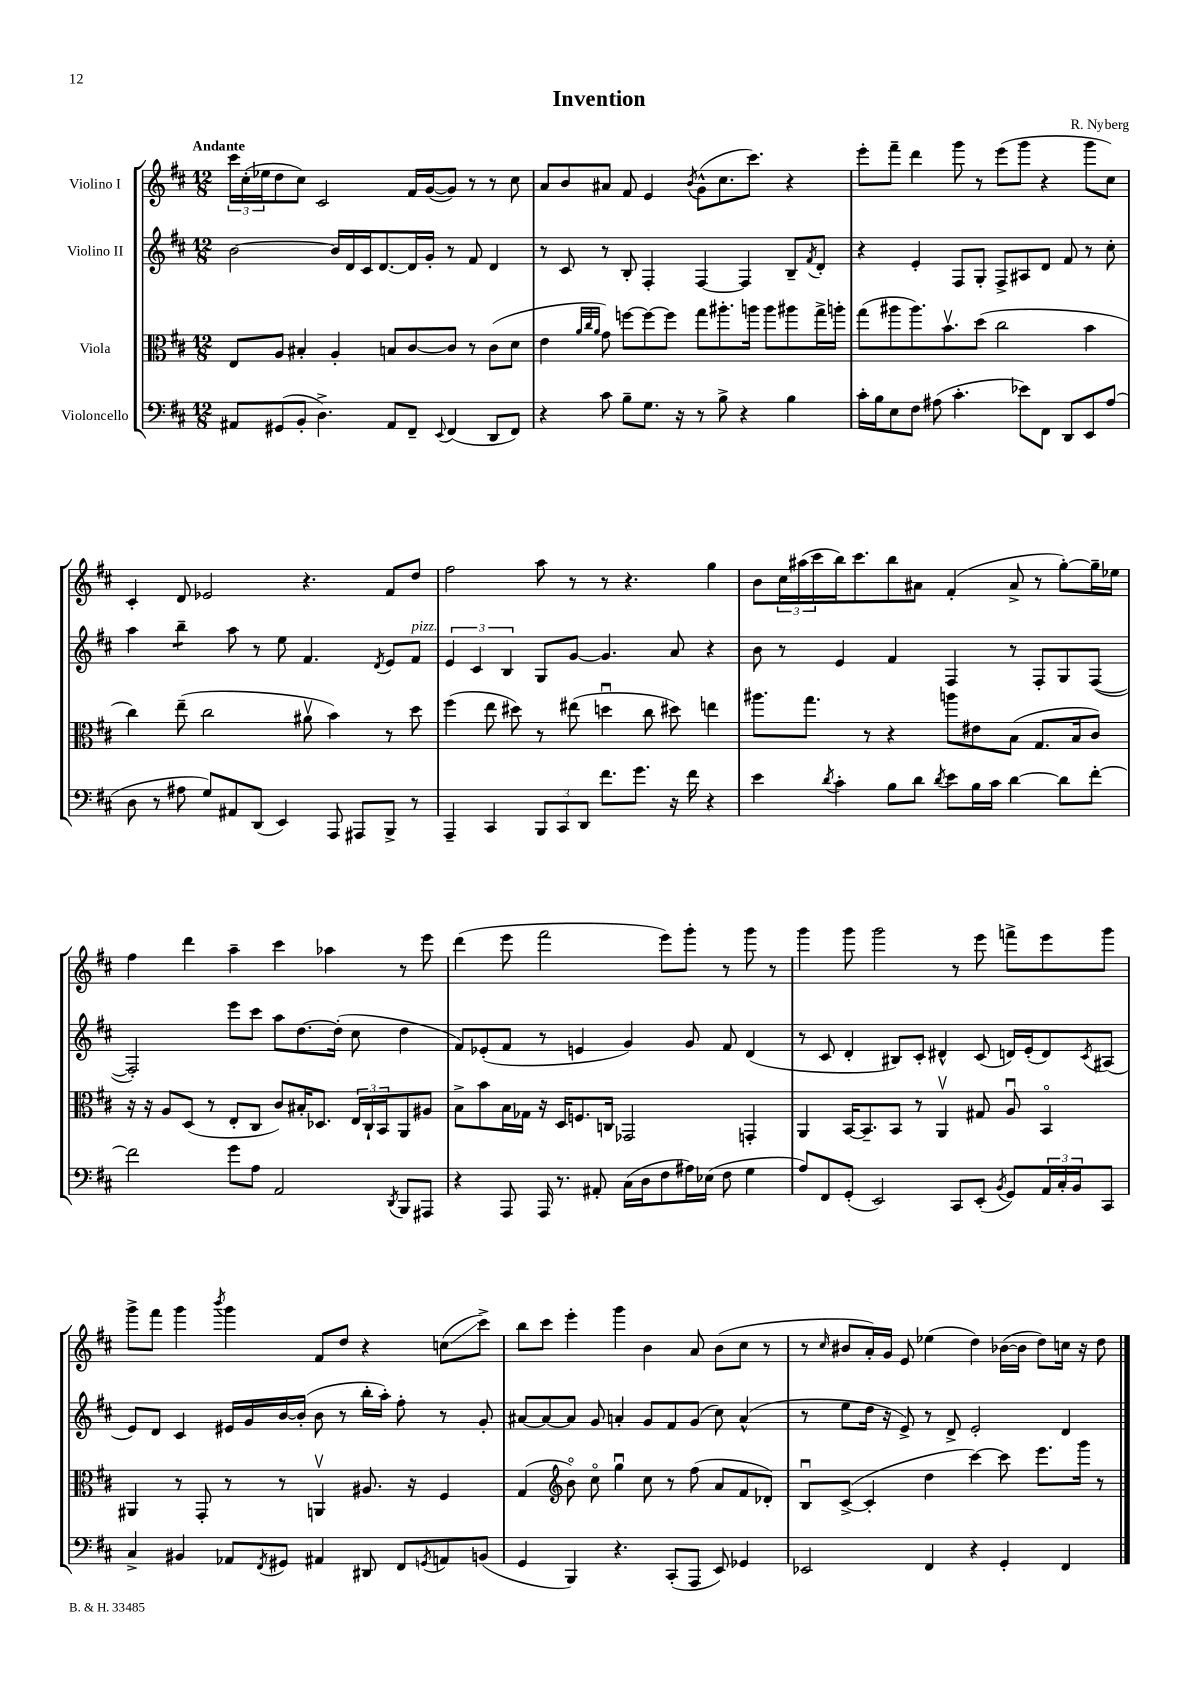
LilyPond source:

\header { title = "Invention" composer = "R. Nyberg" }
<<
\new StaffGroup <<
\new Staff = "s0" \with { instrumentName = "Violino I" } {
    \clef treble \key d \major \numericTimeSignature \time 12/8 \tempo "Andante"
    \tuplet 3/2 { cis'''16 cis''16-.( ees''16 } d''8 cis''8) cis'2 fis'16 g'16~( g'8) r8 r8 cis''8 |
    a'8 b'8 ais'8 fis'8 e'4 \acciaccatura { b'8 } g'8-^( cis''8. cis'''8.) r4 |
    e'''8-. fis'''8-- d'''4 g'''8 r8 e'''8( g'''8 r4 g'''8 cis''8) |
    cis'4-. d'8 ees'2 r4. fis'8 d''8 |
    fis''2 a''8 r8 r8 r4. g''4 |
    b'8 \tuplet 3/2 { cis''16 ais''16( cis'''16 } b''16) cis'''8. b''8 ais'8 fis'4-.( ais'8-> r8 g''8~-.) g''16-- ees''16 |
    fis''4 d'''4 a''4-- cis'''4 aes''4 r8 e'''8 |
    d'''4( e'''8 fis'''2 e'''8) g'''8-. r8 g'''8 r8 |
    g'''4 g'''8 g'''2 r8 e'''8 f'''8-> e'''8 g'''8 |
    g'''8-> fis'''8 g'''4 \acciaccatura { b'''8 } g'''4 fis'8 d''8 r4 c''8\glissando( cis'''8->) |
    b''8 cis'''8 e'''4-. g'''4 b'4 a'8 b'8( cis''8 r8 |
    r8 \grace { cis''16 } bis'8 a'16-.) g'16 e'8 ees''4( d''4) bes'16~( bes'16 d''8) c''16 r16 d''8 \bar "|." |
}
\new Staff = "s1" \with { instrumentName = "Violino II" } {
    \clef treble \key d \major \numericTimeSignature \time 12/8
    b'2~ b'16 d'16 cis'16 d'8.~ d'16 g'16-. r8 fis'8 d'4 |
    r8 cis'8 r8 b8-. fis4-. fis4~ fis4 b8-- \acciaccatura { fis'8 } d'8-. |
    r4 e'4-. fis8 g8-. fis8-> ais8 d'8 fis'8 r8 cis''8-. |
    a''4 b''4:8-- a''8 r8 e''8 fis'4. \acciaccatura { d'8 } e'8 fis'8^\markup { \italic "pizz." } |
    \tuplet 3/2 { e'4 cis'4 b4 } g8 g'8~ g'4. a'8 r4 |
    b'8 r8 e'4 fis'4 fis4 r8 fis8-. g8 fis8~( |
    fis2-.) e'''8 cis'''8 a''8 d''8.~ d''16-.( cis''8 d''4 |
    fis'8) ees'8-.( fis'8 r8 e'4 g'4) g'8 fis'8 d'4( |
    r8 cis'8 d'4-. bis8) cis'8-. dis'4-^ cis'8( d'16) e'16-.( d'8) \acciaccatura { cis'8 } ais8( |
    e'8) d'8 cis'4 eis'16 g'16 b'16~ b'16-.( b'8 r8 b''16-. a''16-.) fis''8-. r8 g'8-. |
    ais'8~ ais'8~ ais'8 g'8 a'4-. g'8 fis'8 g'8( cis''8) a'4-^( |
    r8 e''8 d''16 r16 e'8->) r8 d'8-> e'2-. d'4 \bar "|." |
}
\new Staff = "s2" \with { instrumentName = "Viola" } {
    \clef alto \key d \major \numericTimeSignature \time 12/8
    e8 a8 bis4-. a4-. b8 cis'8~ cis'8 r8 cis'8( d'8 |
    e'4 \grace { a'32 cis''32 a'32 } g'8) f''8~ f''8~ f''8 g''8 ais''8.-. a''16 a''8 ais''8 g''16-> a''16-. |
    g''8( ais''8 ais''8.) b'8.\upbow d''8( cis''2 b'4 |
    cis''4) e''8--( cis''2 ais'8\upbow b'4) r8 d''8 |
    fis''4( e''8 dis''8) r8 eis''8( d''4\downbow cis''8 dis''8) e''4 |
    ais''8. g''8. r8 r4 a''8 eis'8 b8( g8. b16 cis'8) |
    r16 r16 a8 d8( r8 e8-. cis8 cis'8) bis16-. des8. \tuplet 3/2 { e16 cis16-! b,16 } a,8 ais8 |
    b8-> b'8 b16 ges16 r16 d16 f8. c16 ges,2 g,4-. |
    a,4 b,16~ b,8.-- b,8 r8 a,4\upbow gis8 a8\downbow b,4\flageolet |
    ais,4 r8 g,8-. r8 r8 a,4\upbow ais8. r16 fis4 |
    g4( \clef treble b'8\flageolet) cis''8\flageolet g''4\downbow cis''8 r8 fis''8( a'8 fis'8 des'8-.) |
    b8\downbow cis'8~->( cis'4-. d''4 cis'''4~) cis'''8 e'''8. g'''16 r8 \bar "|." |
}
\new Staff = "s3" \with { instrumentName = "Violoncello" } {
    \clef bass \key d \major \numericTimeSignature \time 12/8
    ais,8 gis,8( b,8-. d4.->) ais,8 fis,8-- \appoggiatura { e,8 } fis,4( d,8 fis,8) |
    r4 cis'8 b8-- g8. r16 r8 b8-> r4 b4 |
    cis'16-. b16 e8 fis8 ais8( cis'4.-. ees'8) fis,8 d,8 e,8 ais8( |
    d8 r8 ais8 g8) ais,8 d,8( e,4) a,,8 ais,,8 b,,8-> r8 |
    a,,4-- cis,4 \tuplet 3/2 { b,,8 cis,8 d,8 } fis'8. g'8. r16 fis'16 r4 |
    e'4 \acciaccatura { d'8 } cis'4-. b8 d'8 \acciaccatura { d'8 } e'8 b16 cis'16 d'4~ d'8 fis'8~-. |
    fis'2 g'8 a8 a,2 \acciaccatura { d,8 } b,,8 ais,,8 |
    r4 a,,8 a,,16 r8. ais,8-. cis16( d16 fis8 ais16) ees16( fis8 g4 |
    a8) fis,8 g,8-.( e,2) cis,8 e,8-.( \acciaccatura { b,8 } g,8) \tuplet 3/2 { a,16 cis16-. b,16 } cis,8 |
    cis4-> bis,4 aes,8 \acciaccatura { fis,8 } gis,8 ais,4 dis,8 fis,8 \acciaccatura { g,8 } a,8 b,8( |
    g,4 b,,4) r4. cis,8-.( a,,8 e,8) ges,4 |
    ees,2 fis,4 r4 g,4-. fis,4 \bar "|." |
}
>>
>>
\layout { \context { \Score \remove "Bar_number_engraver" } }
